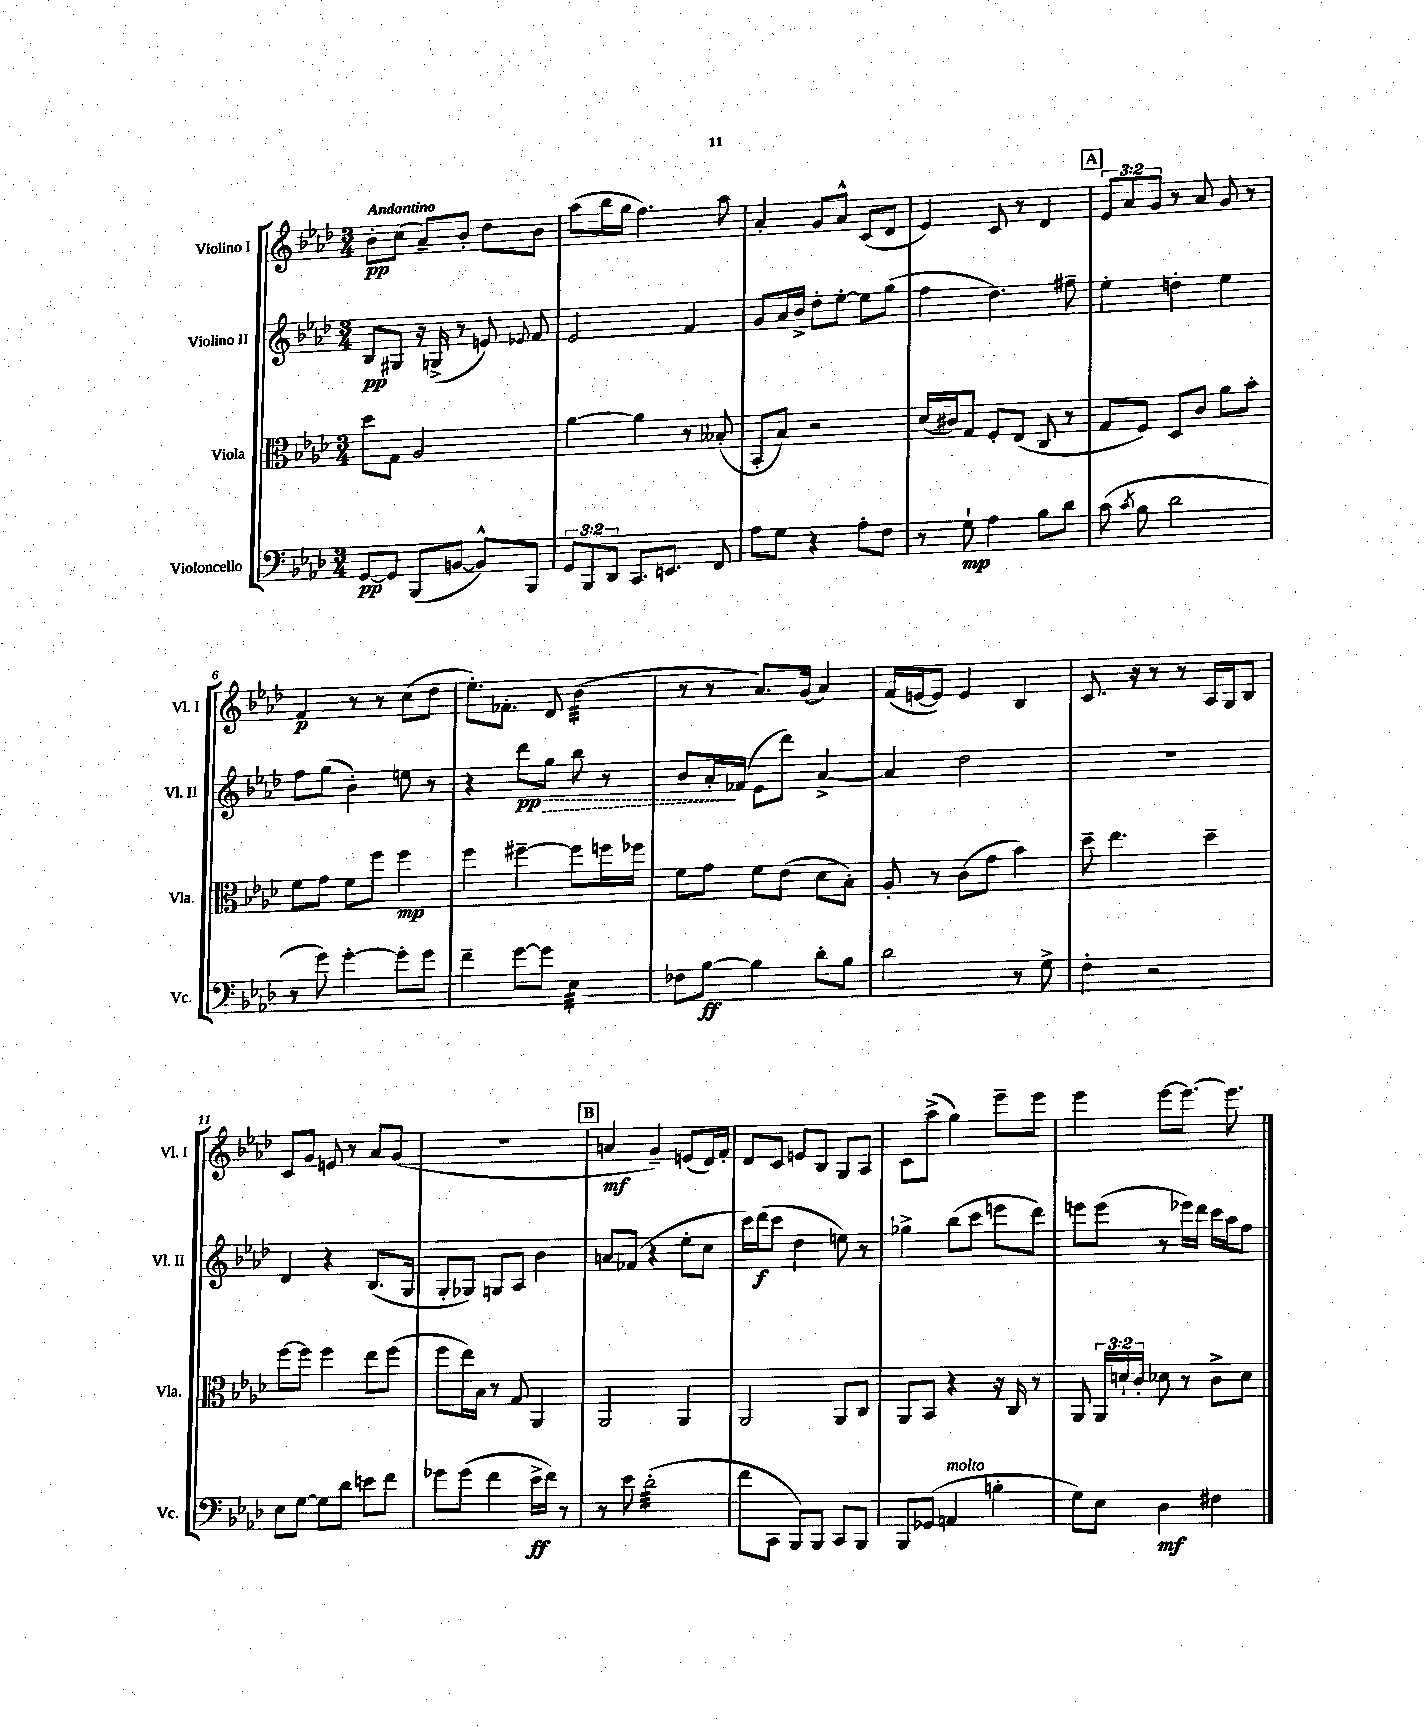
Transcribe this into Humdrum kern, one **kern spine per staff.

**kern	**kern	**kern	**kern
*staff4	*staff3	*staff2	*staff1
*clefF4	*clefC3	*clefG2	*clefG2
*k[b-e-a-d-]	*k[b-e-a-d-]	*k[b-e-a-d-]	*k[b-e-a-d-]
*M3/4	*M3/4	*M3/4	*M3/4
[8GG	8dd-	8B-	8b-'
8GG]	8G	8G#	(8cc
(8BBB-	2A-	16r	8a-~)
.	.	(16G^	.
[8BB	.	8r	8b-'
8BB^^])	.	8e)	8dd-
.	.	8qqe-	.
8BBB-	.	8f	8b-
=	=	=	=
12GG	[4a-	2e-	(8aa-
12BBB-	.	.	.
.	.	.	16bb-
12DD-	.	.	.
.	.	.	16gg
8.CC	4a-]	.	4.ff)
8.EE	.	.	.
.	8r	4f	.
8FF	(8B--'	.	8aa-
=	=	=	=
8A-	8BB-'	8g	4a-'
8G	8B-)	16a-	.
.	.	16b-^	.
4r	2r	8dd-'	8g
.	.	[8ee-'	8a-^^
8A-'	.	8ee-]	(8c
8F	.	(8gg	8d-
=	=	=	=
8r	(16d-	4ff	4e-)
.	16c#)	.	.
8G`	8G	.	.
4A-	8F'	4.dd-)	8c
.	(8E-	.	8r
8B-	8C	.	4d-
8d-	8r	8ff#~	.
=	=	=	=
(8c	8G	4ee-'	12e-
.	.	.	12a-
8qc	.	.	.
8B-	8F)	.	.
.	.	.	12g
2d-	8D-	4dd'	8r
.	8c	.	8a-
.	8a-	4ee-	8g
.	8b-'	.	8r
=	=	=	=
8r	8f	8ff	4f
8g)	8g	(8gg	.
[4g'	8f	4b-')	8r
.	8ff	.	8r
8g']	4ff	8ee	(8cc
8g	.	8r	8dd-
=	=	=	=
4f~	4ff	4r	8.ee-')
.	.	.	8.f-'
[8g	[4ff#~	8ddd-	.
8g]	.	8gg	8d-
4E-	8ff#]	8bb-	(4b-
.	16ff	8r	.
.	16ff-	.	.
=	=	=	=
8F-	8f	8b-	8r
[8B-	8g	16a-'	8r
.	.	(16f-	.
4B-]	8f	8e-	8.a-)
.	(8e-	8ddd-)	.
.	.	.	(16g
8d-'	8d-	[4a-^	4a-)
8B-	8B-')	.	.
=	=	=	=
2d-	8A-'	4a-]	(16f
.	.	.	[16e
.	8r	.	8e])
.	(8c	2dd-	4e
.	8g	.	.
8r	4b-)	.	4B-
8G^	.	.	.
=	=	=	=
4F'	8dd-~	2.r	8.c
.	4.ee-	.	.
.	.	.	16r
2r	.	.	8r
.	.	.	8r
.	4dd-~	.	16A-
.	.	.	16G
.	.	.	8B-
=	=	=	=
8E-	[8ff	4d-	8c
[8G	8ff]	.	8g
8G]	4ff	4r	8e
8d-	.	.	8r
8e	8ee-	(8.B-	8a-
8f	(8ff	.	(8g
.	.	16G	.
=	=	=	=
8g-	8ff	8G'	2.r
(8g-	16ee-)	8G-)	.
.	16B-	.	.
4f	8r	8G	.
.	8G	8A-	.
16e-^	4AA-	4b-	.
16f)	.	.	.
8r	.	.	.
=	=	=	=
8r	2AA-	8a	4a
8e-	.	(8f-	.
(2d-'	.	4r	4g~)
.	4AA-	8ee-'	(8e
.	.	8cc	16d-)
.	.	.	16f'
=	=	=	=
8f	2AA-	16ccc)	8d-
.	.	(16ddd-	.
8CC	.	8ccc	8c
8BBB-)	.	4dd-	8e
8BBB-	.	.	8B-
8CC	8AA-	8ee)	8G
8BBB-	8C	8r	8A-
=	=	=	=
8BBB-	8AA-	4gg-^	8c
(8GG-	8BB-	.	(8aa-^
4AA	4r	(8bb-	4gg)
.	.	8ccc	.
4B'	16r	8eee	8eee-~
.	16C	.	.
.	8r	8ddd-)	8eee-
=	=	=	=
8G)	8AA-	8eee	4eee-
8E-	24AA-	(8eee	.
.	24d`	.	.
.	24c'	.	.
4D-	8d-	8r	[8eee-
.	8r	16eee-)	8.eee-_
.	.	16ddd-	.
4F#	8c^	16ccc	.
.	.	16aa-	8.eee-]
.	8d-	8ff	.
==	==	==	==
*-	*-	*-	*-
